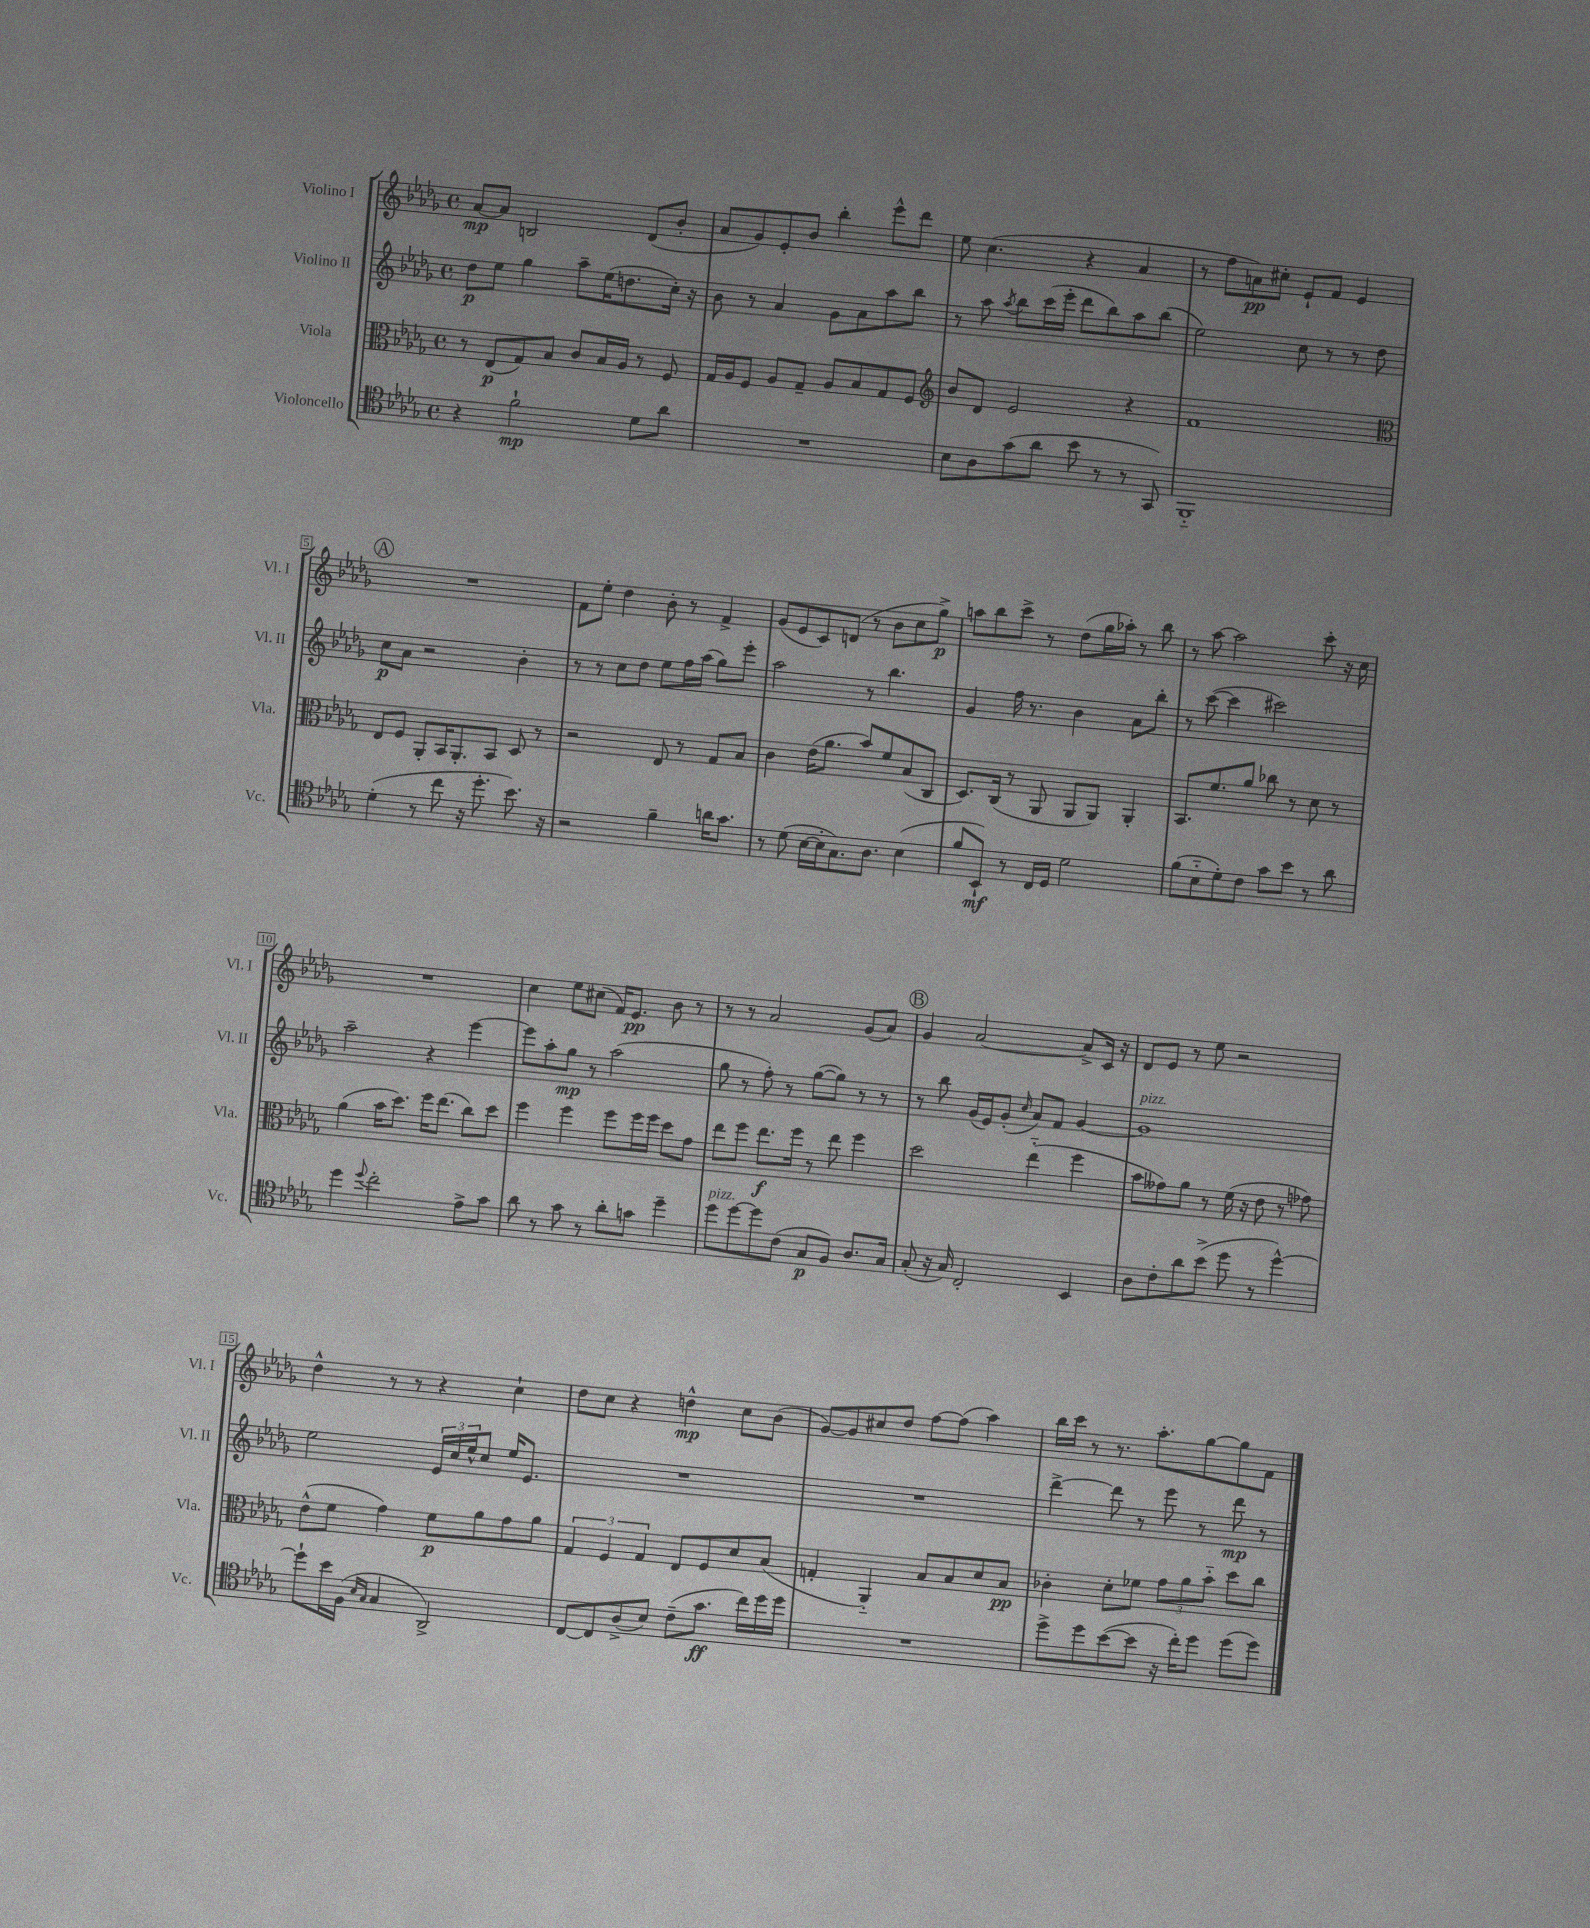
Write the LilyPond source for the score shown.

<<
\new StaffGroup <<
\new Staff = "s0" \with { instrumentName = "Violino I" shortInstrumentName = "Vl. I" } {
    \clef treble \key des \major \defaultTimeSignature \time 4/4
    aes'8~\mp aes'8 b2 des'8( bes'8-. |
    aes'8 ges'8) ees'8-. bes'8 bes''4-. ees'''8-^ des'''8 |
    ees''8 c''4.( r4 aes'4 |
    r8 f''8 a'8\pp) cis''8-. ees'8-! f'8 ees'4 |
    \mark \markup { \circle "A" } R1 |
    f'8 ees''8-. des''4 bes'8-. r8 f'4-> |
    ges'8( ees'8 c'8) d'8( r8 bes'8 c''8 ges''8->\p) |
    a''8 bes''8 c'''8-> r8 des''8( ges''16 aes''16-.) r8 bes''8 |
    r8 aes''8~ aes''2 c'''8-. r16 c''16 |
    R1 |
    c''4 ees''8 cis''8( f'16) ees'8.\pp bes'8 r8 |
    r8 r8 aes'2 ges'8( aes'8) |
    \mark \markup { \circle "B" } ges'4 aes'2~ aes'8-> c'16 r16 |
    des'8 ees'8 r8 ees''8 r2 |
    des''4-^ r8 r8 r4 c''4-! |
    des''8 c''8 r4 d''4-^\mp c''8 bes'8( |
    ges'8~) ges'8 cis''8 des''8 f''8~ f''8( aes''4) |
    bes''16 c'''16 r8 r8. aes''8.-. ges''8~ ges''8 f'8 \bar "|." |
}
\new Staff = "s1" \with { instrumentName = "Violino II" shortInstrumentName = "Vl. II" } {
    \clef treble \key des \major \defaultTimeSignature \time 4/4
    des''8\p ees''8 ges''4 aes''8-- ees''16( d''8. c''16-.) r16 |
    bes'8 r8 aes'4 ges'8 aes'8 aes''8 bes''8 |
    r8 aes''8 \acciaccatura { aes''8 } bes''8 c'''16( ees'''16-. des'''8 bes''8) aes''8 bes''8( |
    ees''2) c''8 r8 r8 des''8 |
    \mark \markup { \circle "A" } c''8\p aes'8 r2 bes'4-. |
    r8 r8 c''8 des''8 ees''8 f''16 aes''16( ges''8) ees'''8-. |
    aes''2 r8 bes''4. |
    ges'4 f''16 r8. bes'4 aes'8 bes''8-. |
    r8 c'''8~( c'''4 cis'''2) |
    aes''2-- r4 ees'''4~ |
    ees'''8 aes''8-. ges''8\mp r8 aes''2( |
    ges''8 r8 f''8-.) r8 ges''8~( ges''8) r8 r8 |
    \mark \markup { \circle "B" } r8 bes''8 ges'16( ees'16) ges'8-.( \grace { c''16 } aes'8) f'8 ges'4~ |
    ges'1^\markup { \italic "pizz." } |
    ees''2 \tuplet 3/2 { ees'16 c''16 ees''16-^ } c''8 ees''16 ees'8. |
    R1 |
    R1 |
    des'''4~-> des'''8 r8 ees'''8 r8 des'''8\mp r8 \bar "|." |
}
\new Staff = "s2" \with { instrumentName = "Viola" shortInstrumentName = "Vla." } {
    \clef alto \key des \major \defaultTimeSignature \time 4/4
    r8 ees8\p( ges8) bes8 c'8 bes16 aes16 r8 f8 |
    ges16 aes16 f8 aes8 ges8-- aes8 bes8 ges8 f8 |
    \clef treble bes'8 des'8 ees'2 r4 |
    f'1 |
    \mark \markup { \circle "A" } \clef alto ees8 f8 aes,8-. bes,16 aes,8.-. bes,8 des8 r8 |
    r2 ees8 r8 ges8 bes8 |
    c'4 ees'16( aes'8. bes'8) f'8 bes8( c8 |
    des8.) c16( r8 aes,8 aes,8 aes,8) aes,4-. |
    bes,8. f'8. aes'8 ces''8 r8 des'8 r8 |
    aes'4( bes'16 des''8.) f''16 ees''8.( c''8) des''8 |
    f''4 f''4 f''8 f''16 f''16 des''8 ges'8 |
    ees''8 f''8 ees''8.\f f''16 r8 ees''8 f''4 |
    \mark \markup { \circle "B" } des''2 ees''4-_( f''4 |
    bes'8 geses'8) aes'8 r8 f'16( r16 ees'8 r8 ges'8) |
    ees'8-^( f'8 ges'4) f'8\p aes'8 ges'8 aes'8 |
    \tuplet 3/2 { ges4 f4 ges4 } ees8 f8 des'8 bes8( |
    g4-. aes,4-_) bes8 bes8 des'8 bes8\pp |
    ces'4-. des'8-. fes'8 \tuplet 3/2 { ges'8 aes'8 bes'8-_ } des''8 c''8 \bar "|." |
}
\new Staff = "s3" \with { instrumentName = "Violoncello" shortInstrumentName = "Vc." } {
    \clef tenor \key des \major \defaultTimeSignature \time 4/4
    r4 f'2-!\mp des'8 aes'8 |
    R1 |
    bes8 aes8 ges'8( aes'8 bes'8 r8 r8 ges,8) |
    f,1-_ |
    \mark \markup { \circle "A" } des'4-.( r8 c''8 r16 des''8.-. bes'8.) r16 |
    r2 f'4-- a'16 ges'8. |
    r8 des'8( bes16~ bes16-. ges8.) aes8. bes4( |
    f'8 bes,8-!\mf) r8 c16 des16 des'2 |
    f'8( bes8-_ des'8-.) c'8 ges'8 bes'8 r8 aes'8 |
    des''4 \appoggiatura { des''8 } c''2-. ees'8-> ges'8 |
    aes'8 r8 ges'8 r8 aes'8-. g'8 des''4-- |
    des''8^\markup { \italic "pizz." } des''8~ des''8 c'8( ges8\p f8) aes8. ges16 |
    \mark \markup { \circle "B" } ges8-.( r16 ges16) c2-. bes,4 |
    aes8 c'8-. aes'8 bes'8->( des''8 r8 des''4~-^) |
    des''8-! bes'16 f16( \grace { bes16 ges16 } ges4 aes,2->) |
    c8~ c8 aes8->( bes8) c'8--( ges'8.\ff c''16) des''16 des''16 |
    R1 |
    des''8-> des''8 bes'8~( bes'8 r16 c''16-.) des''8 des''8( des''8) \bar "|." |
}
>>
>>
\layout { \context { \Score \override BarNumber.stencil = #(make-stencil-boxer 0.1 0.3 ly:text-interface::print) } }
